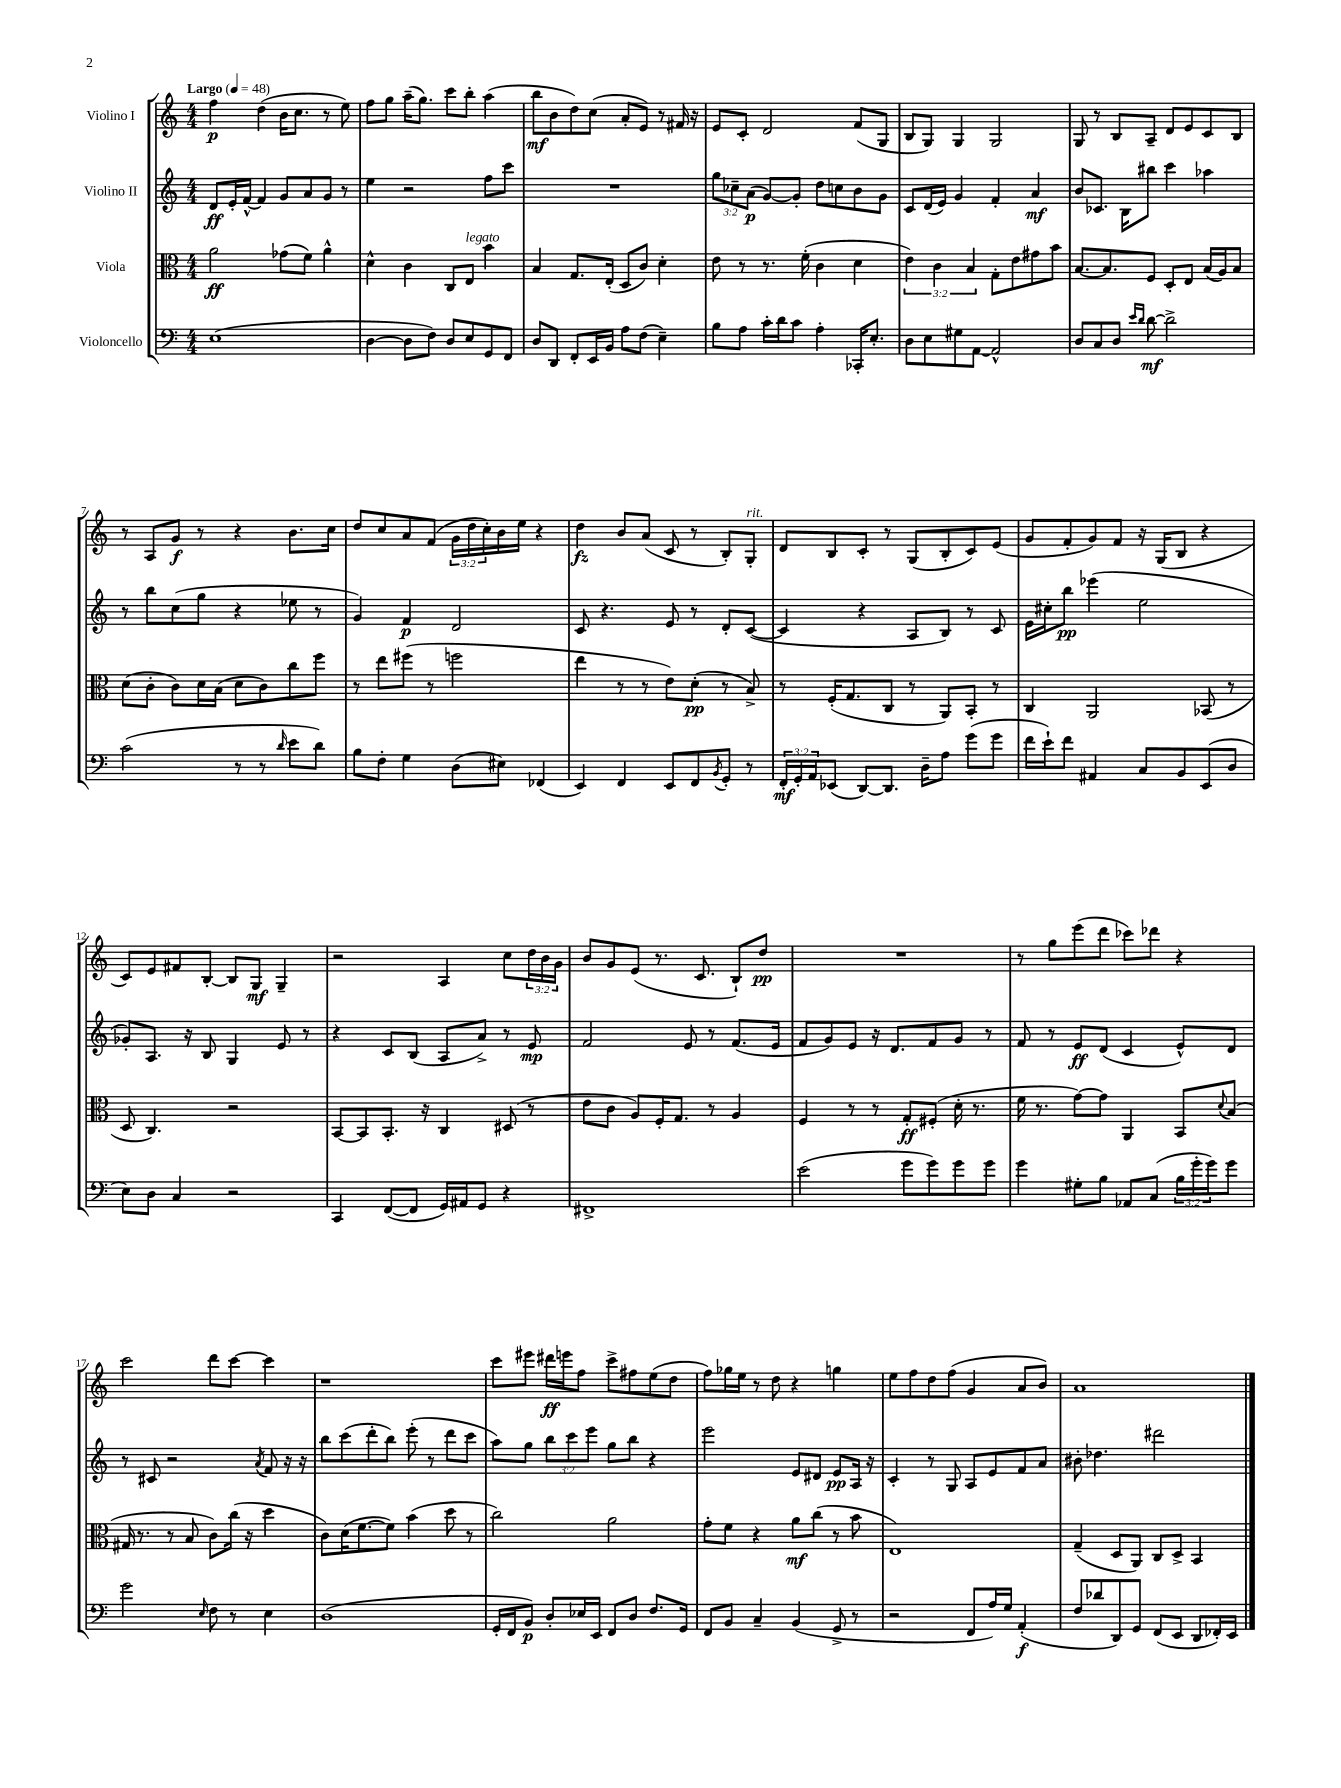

**kern	**dynam	**kern	**dynam	**kern	**dynam	**kern	**dynam
*part4	*part4	*part3	*part3	*part2	*part2	*part1	*part1
*staff4	*staff4	*staff3	*staff3	*staff2	*staff2	*staff1	*staff1
*I"Violoncello	*	*I"Viola	*	*I"Violino II	*	*I"Violino I	*
*clefF4	*	*clefC3	*	*clefG2	*	*clefG2	*
*k[]	*	*k[]	*	*k[]	*	*k[]	*
*M4/4	*	*M4/4	*	*M4/4	*	*M4/4	*
*MM48	*	*MM48	*	*MM48	*	*MM48	*
=1	=1	=1	=1	=1	=1	=1	=1
!	!	!	!	!	!	!LO:TX:a:B:t=Largo	!
(1E	.	2a\	ff	8d/L	ff	4ff\	p
.	.	.	.	16e'/L	.	.	.
.	.	.	.	[16f^^/JJ	.	.	.
.	.	.	.	4f/]	.	(4dd\	.
.	.	(8g-X\L	.	8g/L	.	16b\KL	.
.	.	.	.	.	.	8.cc\J	.
.	.	8f\J)	.	8a/	.	.	.
.	.	4a^^\	.	8g/J	.	8r	.
.	.	.	.	8r	.	8ee\)	.
=2	=2	=2	=2	=2	=2	=2	=2
[4D\	.	4d^^\	.	4ee\	.	8ff\L	.
.	.	.	.	.	.	8gg\J	.
8D\L]	.	4c\	.	2r	.	(16aa~\KL	.
.	.	.	.	.	.	8.gg\J)	.
8F\J)	.	.	.	.	.	.	.
8D/L	.	8C/L	.	.	.	8ccc\L	.
!	!	!LO:TX:a:i:t=legato	!	!	!	!	!
8E/	.	8E/J	.	.	.	8bb'\J	.
8GG/	.	4b\	.	8ff\L	.	(4aa\	.
8FF/J	.	.	.	8ccc\J	.	.	.
=3	=3	=3	=3	=3	=3	=3	=3
8D/L	.	4B/	.	1r	.	8bb\L	mf
8DD/J	.	.	.	.	.	8b\	.
8FF'/L	.	8.G/L	.	.	.	8dd\)	.
16EE/L	.	.	.	.	.	(8cc\J	.
16BB/JJ	.	(16E'/Jk	.	.	.	.	.
8A\L	.	8D/L	.	.	.	8a'/L	.
(8F\J	.	8c/J)	.	.	.	8e/J)	.
4E~\)	.	4d'\	.	.	.	8r	.
.	.	.	.	.	.	16f#X/	.
.	.	.	.	.	.	16r	.
=4	=4	=4	=4	=4	=4	=4	=4
8B\L	.	8e\	.	12gg\L	.	8e/L	.
.	.	.	.	12cc-X~\	.	.	.
8A\J	.	8r	.	.	.	8c'/J	.
.	.	.	.	(12a\J	p	.	.
16c'\LL	.	8.r	.	[8g/L)	.	2d/	.
16d\J	.	.	.	.	.	.	.
8c\J	.	.	.	8g'/J]	.	.	.
.	.	(16f'\	.	.	.	.	.
4A'\	.	4c\	.	8dd\L	.	.	.
.	.	.	.	8ccn\	.	.	.
16CC-X'/KL	.	4d\	.	8b\	.	(8f/L	.
8.E'/J	.	.	.	.	.	.	.
.	.	.	.	8g\J	.	8G/J	.
=5	=5	=5	=5	=5	=5	=5	=5
8D\L	.	6e\)	.	8c/L	.	8B/L	.
8E\	.	.	.	(16d/L	.	8G/J)	.
.	.	6c\	.	.	.	.	.
.	.	.	.	16e/JJ)	.	.	.
8G#X\	.	.	.	4g/	.	4G/	.
.	.	6B/	.	.	.	.	.
[8AA\J	.	.	.	.	.	.	.
2AA^^/]	.	8G'\L	.	4f'/	.	2G/	.
.	.	8e\	.	.	.	.	.
.	.	8g#X\	.	4a/	mf	.	.
.	.	8b\J	.	.	.	.	.
=6	=6	=6	=6	=6	=6	=6	=6
8D/L	.	[8.B/L	.	8b/L	.	8G/	.
8C/	.	.	.	8.c-X/J	.	8r	.
.	.	8.B/]	.	.	.	.	.
8D/J	.	.	.	.	.	8B/L	.
.	.	.	.	16B\KL	.	.	.
16qqe/LL	.	.	.	.	.	.	.
16qqd/JJ	.	.	.	.	.	.	.
[8d\	mf	8F/J	.	8bb#X\J	.	8A~/J	.
2d^\]	.	8D'/L	.	4ccc\	.	8d/L	.
.	.	8E/J	.	.	.	8e/	.
.	.	(16B/LL	.	4aa-X\	.	8c/	.
.	.	16A/J)	.	.	.	.	.
.	.	8B/J	.	.	.	8B/J	.
!!LO:LB:g=z
=7	=7	=7	=7	=7	=7	=7	=7
(2c\	.	(8d\L	.	8r	.	8r	.
.	.	8c'\J	.	8bb\L	.	8A/L	.
.	.	8c\L)	.	(8cc\	.	8g/J	f
.	.	16d\L	.	8gg\J	.	8r	.
.	.	(16B\JJ	.	.	.	.	.
8r	.	8d\L	.	4r	.	4r	.
8r	.	8c\)	.	.	.	.	.
16qqd/	.	.	.	.	.	.	.
8e\L	.	8cc\	.	8ee-X\	.	8.b\L	.
8d\J)	.	8ff\J	.	8r	.	.	.
.	.	.	.	.	.	16cc\Jk	.
=8	=8	=8	=8	=8	=8	=8	=8
8B\L	.	8r	.	4g/)	.	8dd/L	.
8F'\J	.	8ee\L	.	.	.	8cc/	.
4G\	.	(8ff#X\J	.	4f/	p	8a/	.
.	.	8r	.	.	.	(8f/J	.
(8D\L	.	2ffn\	.	2d/	.	24g\LL	.
.	.	.	.	.	.	24dd\	.
.	.	.	.	.	.	24cc'\)	.
8E#X\J)	.	.	.	.	.	16b\	.
.	.	.	.	.	.	16ee\JJ	.
(4FF-X/	.	.	.	.	.	4r	.
=9	=9	=9	=9	=9	=9	=9	=9
4EE/)	.	4ee\	.	8c/	.	4dd\	fz
.	.	.	.	4.r	.	.	.
4FF/	.	8r	.	.	.	8b/L	.
.	.	8r	.	.	.	(8a/J	.
8EE/L	.	8e\L)	.	8e/	.	8c/	.
8FF/	.	(8d'\J	pp	8r	.	8r	.
8qBB/	.	.	.	.	.	.	.
8GG'/J	.	8r	.	8d'/L	.	8B'/L)	.
!	!	!	!	!	!	!LO:TX:a:i:t=rit.	!
8r	.	8B^/)	.	([8c/J	.	8G'/J	.
=10	=10	=10	=10	=10	=10	=10	=10
24FF'/LL	mf	8r	.	4c/]	.	8d/L	.
24GG'/	.	.	.	.	.	.	.
24AA/J	.	.	.	.	.	.	.
(8EE-X/J	.	(16F'/KL	.	.	.	8B/	.
.	.	8.G/	.	.	.	.	.
[8DD/L)	.	.	.	4r	.	8c'/J	.
8.DD/J]	.	8C/J	.	.	.	8r	.
.	.	8r	.	8A/L	.	(8G/L	.
16D~\KL	.	.	.	.	.	.	.
8A\J	.	8AA/L)	.	8B/J)	.	8B'/	.
(8g\L	.	8BB'/J	.	8r	.	8c/)	.
8g\J	.	8r	.	8c/	.	(8e/J	.
=11	=11	=11	=11	=11	=11	=11	=11
16f\LL	.	4C/	.	16e\LL	.	8g/L	.
16e`\J)	.	.	.	16cc#X'\J	.	.	.
8f\J	.	.	.	8bb\J	pp	8f'/	.
4AA#X/	.	2AA/	.	(4eee-X\	.	8g/)	.
.	.	.	.	.	.	8f/J	.
8C/L	.	.	.	2ee\	.	16r	.
.	.	.	.	.	.	(16G/KL	.
8BB/	.	.	.	.	.	8B/J	.
(8EE/	.	(8BB-X/	.	.	.	4r	.
8D/J	.	8r	.	.	.	.	.
!!LO:LB:g=z
=12	=12	=12	=12	=12	=12	=12	=12
8E\L)	.	8D/	.	8g-X'/L)	.	8c/L)	.
8D\J	.	4.C/)	.	8.A/J	.	8e/	.
4C/	.	.	.	.	.	8f#X/	.
.	.	.	.	16r	.	.	.
.	.	.	.	8B/	.	[8B'/J	.
2r	.	2r	.	4G/	.	8B/L]	.
.	.	.	.	.	.	8G/J	mf
.	.	.	.	8e/	.	4G~/	.
.	.	.	.	8r	.	.	.
=13	=13	=13	=13	=13	=13	=13	=13
4CC/	.	[8BB/L	.	4r	.	2r	.
.	.	8BB/]	.	.	.	.	.
([8FF/L	.	8.BB'/J	.	8c/L	.	.	.
8FF/J]	.	.	.	(8B/J	.	.	.
.	.	16r	.	.	.	.	.
16GG/LL)	.	4C/	.	8A/L	.	4A/	.
16AA#X/J	.	.	.	.	.	.	.
8GG/J	.	.	.	8a^/J)	.	.	.
4r	.	(8D#X/	.	8r	.	8cc\L	.
.	.	8r	.	8e/	mp	24dd\L	.
.	.	.	.	.	.	24b\	.
.	.	.	.	.	.	24g\JJ	.
=14	=14	=14	=14	=14	=14	=14	=14
1FF#X^	.	8e\L	.	2f/	.	8b/L	.
.	.	8c\J	.	.	.	8g/	.
.	.	8A/L)	.	.	.	(8e/J	.
.	.	16F'/K	.	.	.	8.r	.
.	.	8.G/J	.	.	.	.	.
.	.	.	.	8e/	.	.	.
.	.	.	.	.	.	8.c/	.
.	.	8r	.	8r	.	.	.
.	.	4A/	.	(8.f/L	.	8B`/L)	.
.	.	.	.	.	.	8dd/J	pp
.	.	.	.	16e/Jk	.	.	.
=15	=15	=15	=15	=15	=15	=15	=15
(2e\	.	4F/	.	8f/L	.	1r	.
.	.	.	.	8g/)	.	.	.
.	.	8r	.	8e/J	.	.	.
.	.	8r	.	16r	.	.	.
.	.	.	.	8.d/L	.	.	.
8g\L	.	8G'/L	ff	.	.	.	.
8g\)	.	(8F#X'/J	.	8f/	.	.	.
8g\	.	16d'\	.	8g/J	.	.	.
.	.	8.r	.	.	.	.	.
8g\J	.	.	.	8r	.	.	.
=16	=16	=16	=16	=16	=16	=16	=16
4g\	.	16f\	.	8f/	.	8r	.
.	.	8.r	.	.	.	.	.
.	.	.	.	8r	.	8gg\L	.
8G#X'\L	.	[8g\L)	.	8e/L	ff	(8eee\	.
8B\J	.	8g\J]	.	(8d/J	.	8ddd\J	.
8AA-X/L	.	4AA/	.	4c/	.	8ccc-X\L)	.
(8C/J	.	.	.	.	.	8ddd-X\J	.
24B\LL	.	8BB/L	.	8e^^/L)	.	4r	.
24g'\	.	.	.	.	.	.	.
24g\J)	.	.	.	.	.	.	.
.	.	8qqd/	.	.	.	.	.
8g\J	.	(8B/J	.	8d/J	.	.	.
!!LO:LB:g=z
=17	=17	=17	=17	=17	=17	=17	=17
2g\	.	16G#X/	.	8r	.	2ccc\	.
.	.	8.r	.	.	.	.	.
.	.	.	.	8c#X/	.	.	.
.	.	8r	.	2r	.	.	.
.	.	8B/	.	.	.	.	.
16qqE/	.	.	.	.	.	.	.
8F\	.	8c\L)	.	.	.	8ddd\L	.
8r	.	(16cc\Jk	.	.	.	[8ccc\J	.
.	.	16r	.	.	.	.	.
.	.	.	.	8qa/	.	.	.
4E\	.	4dd\	.	8f/	.	4ccc\]	.
.	.	.	.	16r	.	.	.
.	.	.	.	16r	.	.	.
=18	=18	=18	=18	=18	=18	=18	=18
(1D	.	8c\L)	.	8bb\L	.	1r	.
.	.	(16d\K	.	(8ccc\	.	.	.
.	.	[8.f\	.	.	.	.	.
.	.	.	.	8ddd'\	.	.	.
.	.	8f\J])	.	8bb\J)	.	.	.
.	.	(4b\	.	(8eee'\	.	.	.
.	.	.	.	8r	.	.	.
.	.	8dd\	.	8ddd\L	.	.	.
.	.	8r	.	8ccc\J	.	.	.
=19	=19	=19	=19	=19	=19	=19	=19
16GG'/LL	.	2cc\)	.	8aa\L)	.	8ccc\L	.
16FF/J	.	.	.	.	.	.	.
8BB/J)	p	.	.	8gg\J	.	8eee#X\J	.
8D'/L	.	.	.	12bb\L	.	16ddd#X\LL	ff
.	.	.	.	.	.	16eeen\J	.
.	.	.	.	12ccc\	.	.	.
16E-X/L	.	.	.	.	.	8ff\J	.
.	.	.	.	12eee\J	.	.	.
16EE/JJ	.	.	.	.	.	.	.
8FF/L	.	2a\	.	8gg\L	.	8ccc^\L	.
8D/J	.	.	.	8bb\J	.	8ff#X\	.
8.F/L	.	.	.	4r	.	(8ee\	.
.	.	.	.	.	.	8dd\J	.
16GG/Jk	.	.	.	.	.	.	.
=20	=20	=20	=20	=20	=20	=20	=20
8FF/L	.	8g'\L	.	2eee\	.	8ff\L)	.
8BB/J	.	8f\J	.	.	.	16gg-X\L	.
.	.	.	.	.	.	16ee\JJ	.
4C~/	.	4r	.	.	.	8r	.
.	.	.	.	.	.	8dd\	.
(4BB/	.	8a\L	mf	8e/L	.	4r	.
.	.	(8cc\J	.	8d#X/J	.	.	.
8GG^/	.	8r	.	8e/L	pp	4ggn\	.
8r	.	8b\	.	16A/Jk	.	.	.
.	.	.	.	16r	.	.	.
=21	=21	=21	=21	=21	=21	=21	=21
2r	.	1E)	.	4c'/	.	8ee\L	.
.	.	.	.	.	.	8ff\	.
.	.	.	.	8r	.	8dd\	.
.	.	.	.	8G/	.	(8ff\J	.
8FF/L	.	.	.	8A/L	.	4g/	.
16A/L)	.	.	.	8e/	.	.	.
16G/JJ	.	.	.	.	.	.	.
(4AA'/	f	.	.	8f/	.	8a/L	.
.	.	.	.	8a/J	.	8b/J)	.
=22	=22	=22	=22	=22	=22	=22	=22
8F/L	.	(4G~/	.	8b#X'\	.	1a	.
8d-X/	.	.	.	4.dd-X\	.	.	.
8DD/)	.	8D/L	.	.	.	.	.
8GG/J	.	8AA/J)	.	.	.	.	.
(8FF/L	.	8C/L	.	2ddd#X\	.	.	.
8EE/J	.	8D^/J	.	.	.	.	.
8DD/L	.	4BB/	.	.	.	.	.
16FF-X'/L)	.	.	.	.	.	.	.
16EE/JJ	.	.	.	.	.	.	.
==	==	==	==	==	==	==	==
*-	*-	*-	*-	*-	*-	*-	*-
